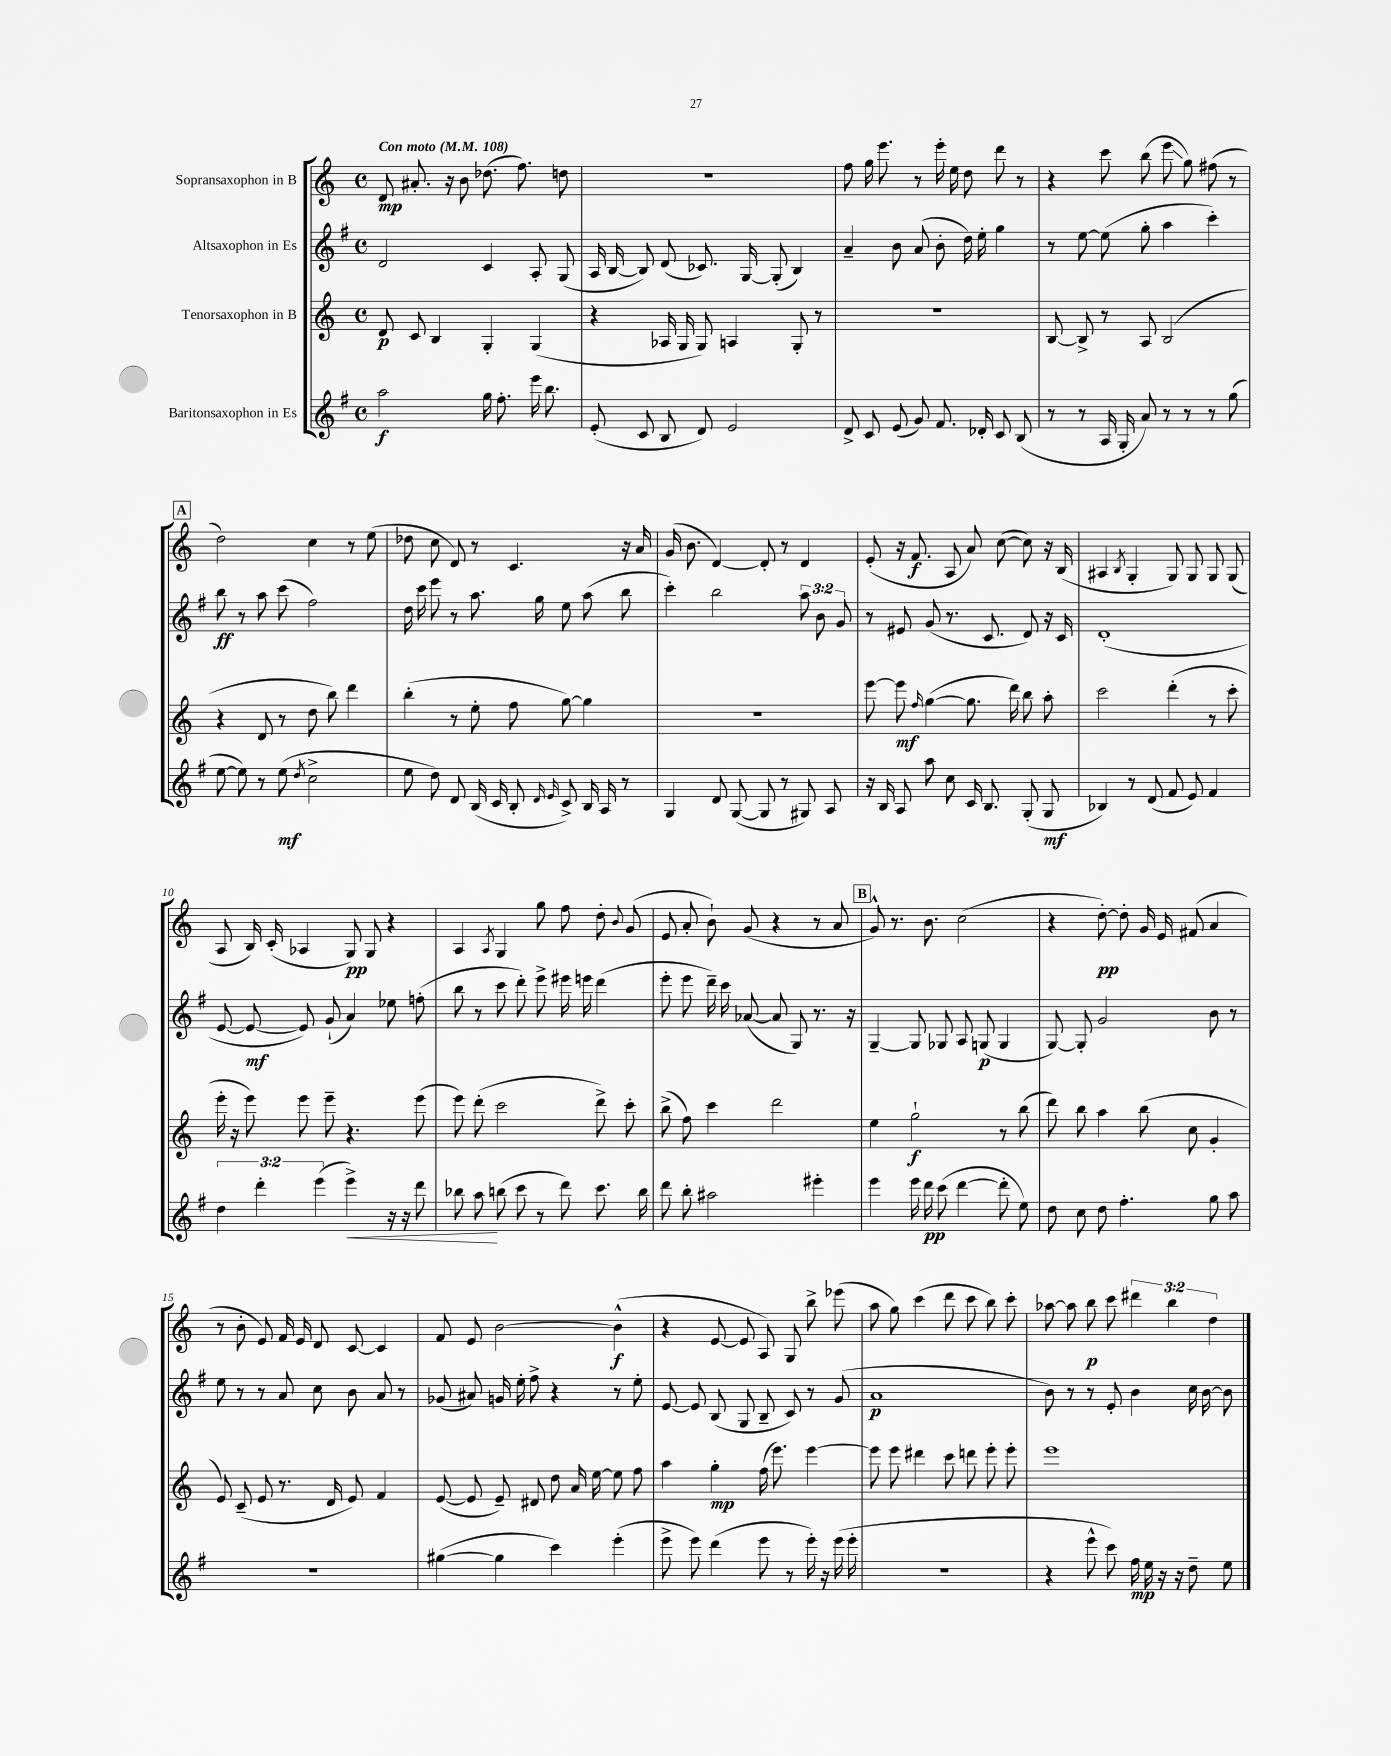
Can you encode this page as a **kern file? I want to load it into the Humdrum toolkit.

**kern	**kern	**kern	**kern
*staff4	*staff3	*staff2	*staff1
*clefG2	*clefG2	*clefG2	*clefG2
*k[f#]	*k[]	*k[f#]	*k[]
*M4/4	*M4/4	*M4/4	*M4/4
*met(c)	*met(c)	*met(c)	*met(c)
*MM108	*MM108	*MM108	*MM108
2aa\	8d/	2d/	8d/
.	8c/	.	8.a#'/
.	4B/	.	.
.	.	.	16r
.	.	.	8b\
16gg\	4G'/	4c/	(8.dd-\
8.ff#'\	.	.	.
.	.	.	8.ff\)
16eee\	(4G/	8A'/	.
8.bb\	.	.	.
.	.	(8G/	8dd\
=	=	=	=
(8e'/	4r	16A/	1r
.	.	[16B/	.
8c/	.	8B/])	.
8B/	16A-/	(8d/	.
.	16G/	.	.
8d/)	8G/)	8.c-/)	.
2e/	4A/	.	.
.	.	[16G/	.
.	.	(8G'/]	.
.	8G'/	4B/)	.
.	8r	.	.
=	=	=	=
8d^/	1r	4a~/	8ff\
8c/	.	.	16gg\
.	.	.	8.eee\
(8e/	.	8b\	.
8g/)	.	(8a/	8r
8.f#/	.	8b'\	16eee'\
.	.	.	16ee\
.	.	16dd\)	8dd\
16d-'/	.	16ee'\	.
8c/	.	4gg\	8ddd\
(8B/	.	.	8r
=	=	=	=
8r	[8B/	8r	4r
8r	8B^/]	[8ee\	.
16A/	8r	(8ee\]	8ccc\
16G'/	.	.	.
8a/)	8A/	8gg'\	(8bb\
8r	(2B/	4aa\	8eee\
8r	.	.	8gg\)
8r	.	4ccc'\)	(8ff#\
(8gg\	.	.	8r
=	=	=	=
[8ee\	4r	8bb\	2dd\)
8ee\])	.	8r	.
8r	8d/	8aa\	.
(8ee\	8r	(8ccc\	.
8qdd/	.	.	.
2cc^\	8dd\	2ff#\)	4cc\
.	8bb\)	.	.
.	4ddd\	.	8r
.	.	.	(8ee\
=	=	=	=
8ee\	(4bb'\	16dd\	8dd-\
.	.	16ccc\	.
8dd\)	.	8eee\	8cc\
8d/	8r	8r	8d/)
(16B/	8ee'\	8.aa\	8r
16c/	.	.	.
8B'/	8ff\	.	4.c/
.	.	16gg\	.
16qqd/	.	.	.
16qqe/	.	.	.
8c^/)	[8gg\)	8ee\	.
16B/	4gg\]	(8aa\	.
16A/	.	.	.
8r	.	8bb\	16r
.	.	.	16a/
=	=	=	=
4G/	1r	4ccc'\)	(16g/
.	.	.	8.b\
8d/	.	2bb\	[4d/)
([8G/	.	.	.
8G/]	.	.	8d'/]
8r	.	.	8r
8G#/)	.	12aa\	4d/
.	.	12b\	.
8A/	.	.	.
.	.	12g/	.
=	=	=	=
16r	[8eee\	8r	(8e'/
16B/	.	.	.
8A/	8eee\]	8e#/	16r
.	.	.	8.f/
.	16qqff/	.	.
8aa\	([4gg\	(8g/	.
8cc\	.	8.r	8A/
16c/	8.gg\]	.	8a/)
8.B/	.	8.c/	.
.	.	.	([8cc\
.	16ddd\)	.	.
(8G'/	8bb\	8d/)	8cc\])
8G/	8aa'\	16r	16r
.	.	16c/	(16B/
=	=	=	=
4B-/)	2ccc\	(1d'	4A#/
.	.	.	8qB/
8r	.	.	4G'/
(8d/	.	.	.
8f#/	(4ddd'\	.	8G/)
8e/)	.	.	8G/
4f#/	8r	.	8G/
.	8ccc'\	.	(8G/
=	=	=	=
6dd\	16eee'\	[8e/	8A/
.	16r	.	.
.	8eee\)	8e/_	16B/)
6ddd'\	.	.	.
.	.	.	(16c'/
.	8eee\	8e/])	4A-/
(6eee\	.	.	.
.	8eee~\	(8g`/	.
4eee^\)	4.r	4a/)	8G/)
.	.	.	8G/
16r	.	8ee-\	4r
16r	.	.	.
8ddd\	(8eee\	(8ff'\	.
=	=	=	=
8bb-\	8eee\)	8bb\	4A/
8aa\	(8ddd'\	8r	.
.	.	.	8qA/
(8bb\	2ccc\	8ccc\	4G/
8ccc\	.	8ddd'\)	.
8r	.	8eee^\	8gg\
8ddd\)	.	16eee#\	8ff\
.	.	16eee\	.
8.ccc\	8ddd^\)	(4ddd\	8dd'\
.	.	.	8qqb/
.	8ccc'\	.	(8g/
16bb\	.	.	.
=	=	=	=
8ddd\	(8bb^\	8eee'\	8e/
8bb'\	8ff\)	8eee\	8a'/
2aa#\	4ccc\	16ddd~\)	8b`\)
.	.	16ccc\	.
.	.	([8a-/	(8g/
.	2ddd\	8a-/]	4r
.	.	8G/)	.
4eee#'\	.	8.r	8r
.	.	.	8a/
.	.	16r	.
=	=	=	=
4eee\	4ee\	[4G~/	8g^^/)
.	.	.	8.r
16eee\	2gg`\	8G/]	.
16ddd\	.	.	8.b\
(8ccc\	.	8G-/	.
[4ddd\	.	8A/	(2cc\
.	.	(8G/	.
8ddd'\]	8r	4G/	.
8ee\)	(8bb\	.	.
=	=	=	=
8dd\	8ddd\)	[8G/)	4r
8cc\	8bb\	8G'/]	.
8dd\	4aa\	2g/	[8dd'\)
4.ff#'\	.	.	8dd'\]
.	(8bb\	.	16g/
.	.	.	16e/
.	8cc\	.	(8f#/
8gg\	4g'/	8b\	4a/
8aa\	.	8r	.
=	=	=	=
1r	8e/)	8ee\	8r
.	(8c~/	8r	8b'\
.	8e/	8r	8e/)
.	8.r	8a/	16f/
.	.	.	16e/
.	.	8cc\	8d/
.	16d/	.	.
.	8e/)	8b\	[8c/
.	4f/	8a/	4c/]
.	.	8r	.
=	=	=	=
([4gg#\	([8e/	(8g-/	8f/
.	8e/]	8a#/)	8e/
4gg#\]	8e~/)	16g/	[2b\
.	.	16ee'\	.
.	8d#/	8ff#^\	.
4ccc\)	8dd\	4r	.
.	16a/	.	.
.	[16ee\	.	.
(4eee'\	8ee\]	8r	(4b^^\]
.	8ff\	8ee'\	.
=	=	=	=
8eee^\	4aa\	[8e/	4r
8eee\)	.	8e/]	.
(4ddd\	4gg'\	(8B/	[8e/
.	.	8G/	8e/]
8eee\	(16ff\	8B~/	8A/)
.	8.eee\)	.	.
8r	.	8c/)	8G/
16eee'\)	[4eee\	8r	8bb^\
16r	.	.	.
(16eee\	.	(8g/	(8eee-\
16eee'\	.	.	.
=	=	=	=
1r	8eee\]	1a	8aa\
.	8eee\	.	8gg\)
.	4ddd#\	.	(4ccc\
.	8ccc\	.	8ddd\
.	8ddd\	.	8ccc\
.	8eee'\	.	8bb\)
.	8eee'\	.	8ccc'\
=	=	=	=
4r	1eee	8b\)	[8aa-\
.	.	8r	8aa-\]
8eee^^\	.	8r	8bb\
8ccc\)	.	8e'/	8ccc\
16ff#\	.	4b\	6ddd#\
16ee\	.	.	.
16r	.	.	.
.	.	.	6bb\
16r	.	.	.
8dd~\	.	16cc\	.
.	.	[16b\	.
.	.	.	6dd\
8ee\	.	8b\]	.
==	==	==	==
*-	*-	*-	*-
